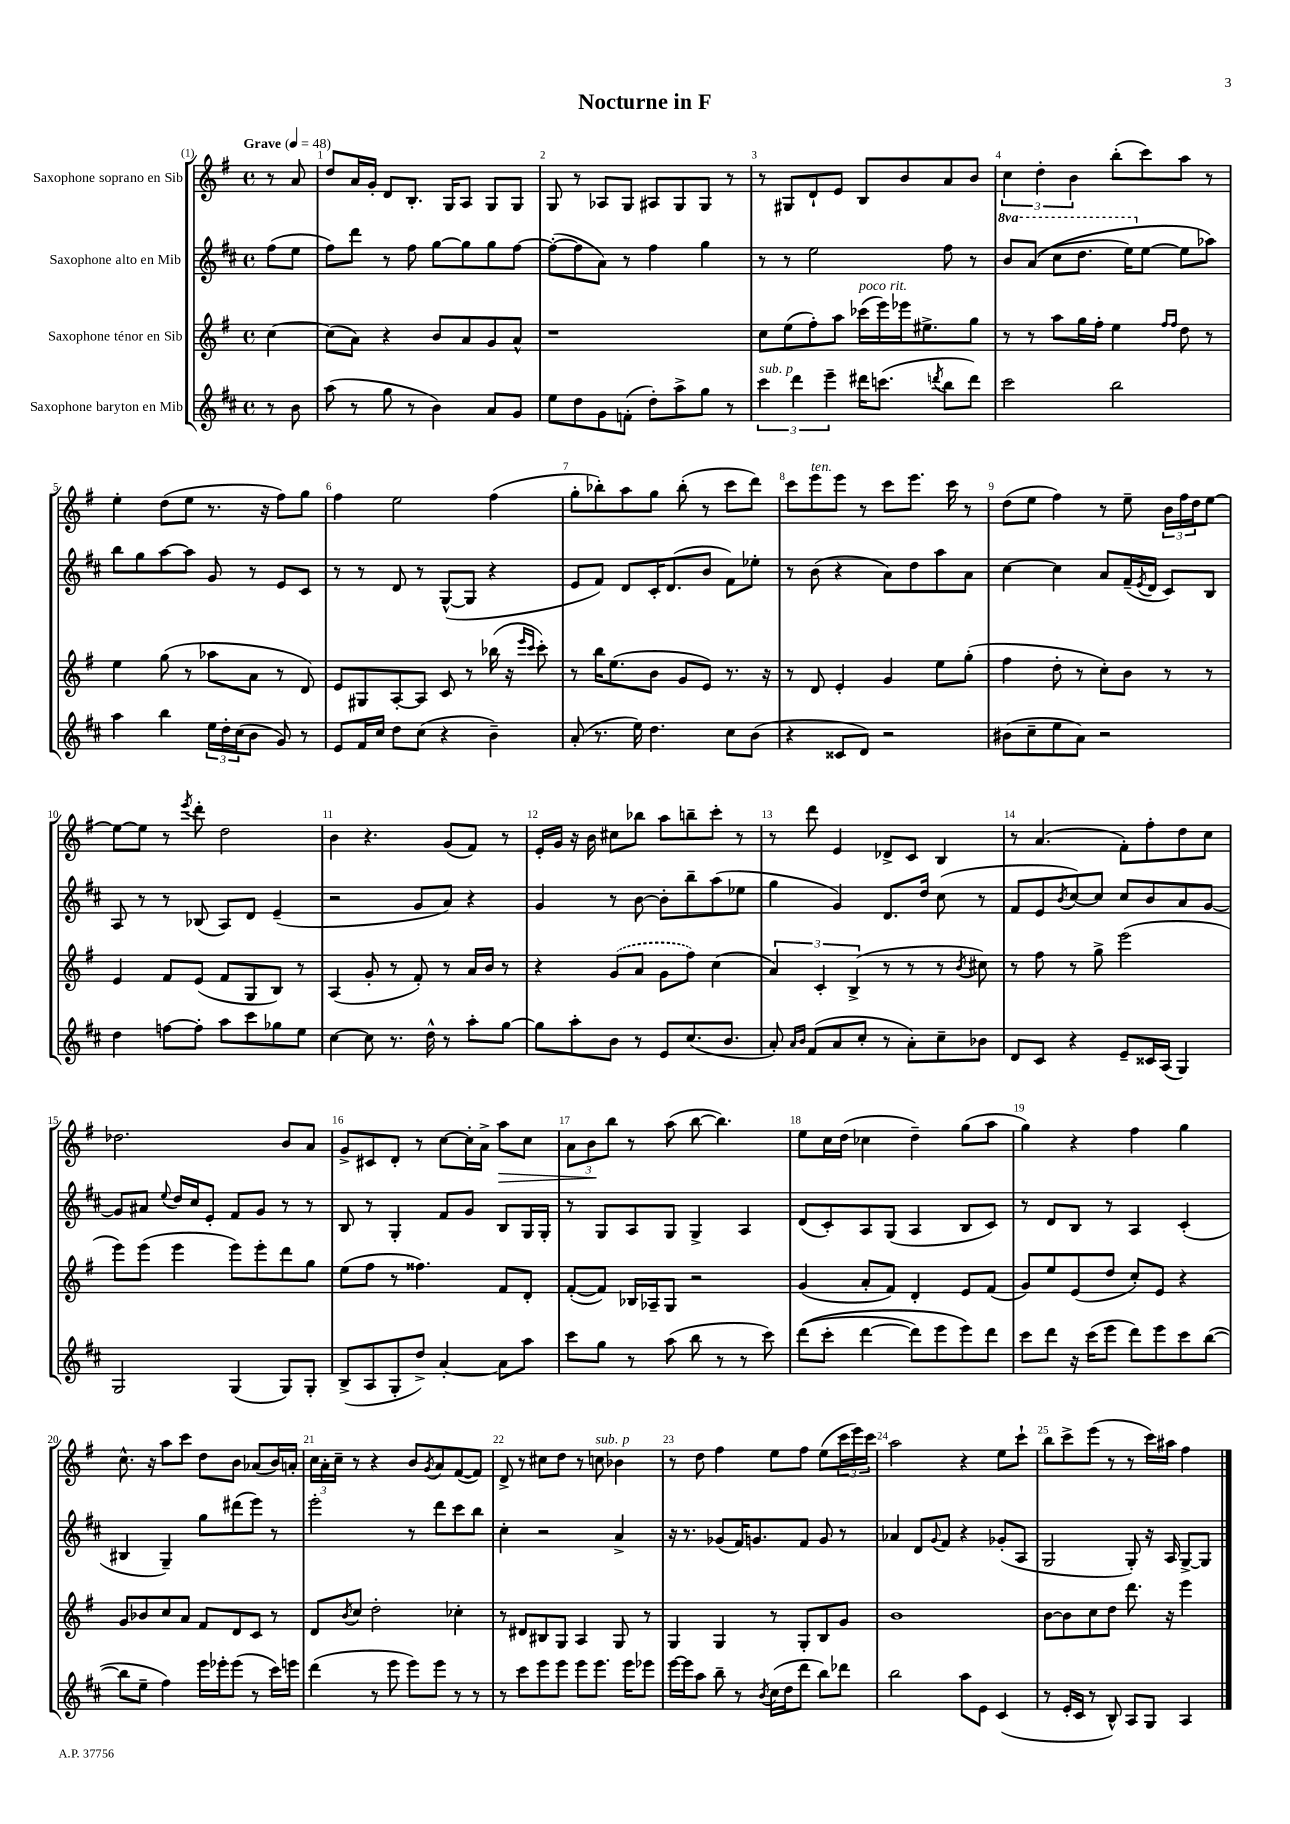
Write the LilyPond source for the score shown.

\header { title = "Nocturne in F" }
<<
\new StaffGroup <<
\new Staff = "s0" \with { instrumentName = "Saxophone soprano en Sib" } {
    \clef treble \key g \major \defaultTimeSignature \time 4/4 \partial 4 \tempo "Grave" 4 = 48
    r8 a'8 |
    d''8 a'16 g'16-. d'8 b8.-. g16 a8 g8 g8 |
    g8 r8 aes8 g8 ais8 g8 g8 r8 |
    r8 gis8 d'8-! e'8 b8 b'8 a'8 b'8 |
    \tuplet 3/2 { c''4 d''4-. b'4 } b''8-.( c'''8) a''8 r8 |
    e''4-. d''8( e''8 r8. r16 fis''8) g''8 |
    fis''4 e''2 fis''4( |
    g''8-. bes''8-.) a''8 g''8 bes''8-.( r8 c'''8 d'''8) |
    c'''8 e'''8^\markup { \italic "ten." } e'''8 r8 c'''8 e'''8. c'''16 r8 |
    d''8( e''8 fis''4) r8 e''8-- \tuplet 3/2 { b'16 fis''16 d''16 } e''8~ |
    e''8~ e''8 r8 \acciaccatura { e'''8 } d'''8-. d''2 |
    b'4 r4. g'8( fis'8) r8 |
    e'16-. g'16 r16 b'16 cis''8 bes''8 a''8 b''8-- c'''8-. r8 |
    r8 d'''8 e'4 des'8-> c'8 b4 |
    r8 a'4.( fis'8-.) fis''8-. d''8 c''8 |
    des''2. b'8 a'8 |
    g'8-> cis'8 d'8-. r8 c''8~ c''16-. a'16-> a''8\> c''8 |
    \tuplet 3/2 { a'8 b'8\! b''8 } r8 a''8( b''8~ b''4.) |
    e''8 c''16 d''16( ces''4 d''4--) g''8( a''8 |
    g''4) r4 fis''4 g''4 |
    c''8.-^ r16 a''8 c'''8 d''8 b'8 aes'8( b'16) a'16-. |
    \tuplet 3/2 { c''16 a'16-. c''16-- } r8 r4 b'8 \acciaccatura { g'8 } a'8 fis'8~( fis'8) |
    d'8-> r8 cis''8 d''8 r8 c''8^\markup { \italic "sub. p" } bes'4 |
    r8 d''8 fis''4 e''8 fis''8 e''8( \tuplet 3/2 { c'''16 e'''16) c'''16 } |
    a''2 r4 e''8 c'''8-! |
    b''8 c'''8-> e'''8( r8 r8 c'''16) ais''16 fis''4 \bar "|." |
}
\new Staff = "s1" \with { instrumentName = "Saxophone alto en Mib" } {
    \clef treble \key d \major \defaultTimeSignature \time 4/4 \set Staff.ottavationMarkups = #ottavation-simple-ordinals \partial 4
    fis''8( e''8 |
    fis''8) d'''8 r8 fis''8 g''8~ g''8 g''8 fis''8~ |
    fis''8~-.( fis''8 a'8) r8 fis''4 g''4 |
    r8 r8 e''2 fis''8 r8 |
    \ottava #1 b''8 a''8(\( cis'''8 d'''8. e'''16) \ottava #0 e''8~ e''8 aes''8\) |
    b''8 g''8 a''8~ a''8 g'8 r8 e'8 cis'8 |
    r8 r8 d'8 r8 g8~-^( g8 r4 |
    e'8 fis'8) d'8 cis'16-. d'8.( b'8 fis'8) ees''8-. |
    r8 b'8( r4 a'8) d''8 a''8 a'8 |
    cis''4~ cis''4 a'8 fis'16--( \acciaccatura { e'8 } d'16 cis'8) b8 |
    a8 r8 r8 bes8( a8) d'8 e'4--( |
    r2 g'8 a'8) r4 |
    g'4 r8 b'8~ b'8-. b''8-- a''8( ees''8 |
    g''4 g'4) d'8. d''16 cis''8( r8 |
    fis'8 e'8 \acciaccatura { b'8 } cis''8~) cis''8 cis''8 b'8 a'8 g'8~ |
    g'8 ais'8 \appoggiatura { e''8 } d''16 cis''16 e'8-. fis'8 g'8 r8 r8 |
    b8 r8 g4-. fis'8 g'8 b8 g16 g16-. |
    r8 g8 a8 g8 g4-> a4 |
    d'8( cis'8-.) a8 g8( a4 b8 cis'8) |
    r8 d'8 b8 r8 a4 cis'4-.( |
    bis4 g4--) g''8 dis'''8( e'''8) r8 |
    e'''2-. r8 d'''8 cis'''8 b''8 |
    cis''4-. r2 a'4-> |
    r16 r8. ges'8( fis'16) g'8. fis'8 g'8 r8 |
    aes'4 d'8 \appoggiatura { g'8 } fis'8 r4 ges'8-.( a8 |
    g2 g8-.) r16 a16 g8~-> g8 \bar "|." |
}
\new Staff = "s2" \with { instrumentName = "Saxophone ténor en Sib" } {
    \clef treble \key g \major \defaultTimeSignature \time 4/4 \partial 4
    c''4~ |
    c''8( a'8) r4 b'8 a'8 g'8 a'8-^ |
    r1 |
    c''8 e''8( fis''8-.) a''8 ces'''16^\markup { \italic "poco rit." }( e'''16) ees'''16 eis''8.-> g''8 |
    r8 r8 a''8 g''16 fis''16-. e''4 \grace { fis''16 fis''16 } d''8 r8 |
    e''4 g''8( r8 aes''8 a'8 r8 d'8) |
    e'8 gis8 a8~-. a8 c'8 r8 bes''16( r16 \grace { e'''16 c'''16 } c'''8-.) |
    r8 b''16 e''8.( b'8 g'8 e'8) r8. r16 |
    r8 d'8 e'4-. g'4 e''8 g''8-.( |
    fis''4 d''8-. r8 c''8-.) b'8 r8 r8 |
    e'4 fis'8 e'8( fis'8 g8 b8) r8 |
    a4( g'8-. r8 fis'8-.) r8 a'16 b'16 r8 |
    r4 \once \slurDashed g'8( a'8 g'8 fis''8) c''4( |
    \tuplet 3/2 { a'4) c'4-. b4->( } r8 r8 r8 \acciaccatura { b'8 } cis''8) |
    r8 fis''8 r8 g''8-> e'''2( |
    e'''8) e'''8( e'''4 e'''8) e'''8-. d'''8 g''8 |
    e''8( fis''8 r8 fisis''4.) fis'8 d'8-. |
    fis'8~-.( fis'8) bes16 aes16-- g8 r2 |
    g'4( a'8-. fis'8) d'4-. e'8 fis'8( |
    g'8) e''8 e'8( d''8 c''8-.) e'8 r4 |
    g'8 bes'8 c''8 a'8 fis'8 d'8 c'8 r8 |
    d'8 \acciaccatura { b'8 } c''8 d''2-. ces''4-. |
    r8 dis'8 bis8 g8 a4 g8 r8 |
    g4 g4 r8 g8-. b8 g'8 |
    b'1 |
    b'8~ b'8 c''8 d''8 d'''8. r16 e'''4 \bar "|." |
}
\new Staff = "s3" \with { instrumentName = "Saxophone baryton en Mib" } {
    \clef treble \key d \major \defaultTimeSignature \time 4/4 \partial 4
    r8 b'8 |
    a''8( r8 g''8 r8 b'4) a'8 g'8 |
    e''8 d''8 g'8 f'8-.( d''8-.) a''8-> g''8 r8 |
    \tuplet 3/2 { cis'''4^\markup { \italic "sub. p" } d'''4 e'''4-- } dis'''16 c'''8.( \acciaccatura { d'''8 } b''8 d'''8) |
    cis'''2 b''2 |
    a''4 b''4 \tuplet 3/2 { e''16 d''16-. cis''16( } b'8 g'8) r8 |
    e'8 fis'16 cis''16 d''8 cis''8( r4 b'4--) |
    a'8-.( r8. e''16) d''4. cis''8 b'8( |
    r4 cisis'8 d'8) r2 |
    bis'8( cis''8-- e''8 a'8) r2 |
    d''4 f''8~ f''8-. a''8 cis'''8 ges''8 e''8 |
    cis''4~ cis''8 r8. d''16-^ r8 a''8-. g''8~ |
    g''8 a''8-. b'8 r8 e'8 cis''8.( b'8. |
    a'8-.) \grace { a'16 b'16 } fis'8( a'8 cis''8-. r8 a'8-.) cis''8-- bes'8 |
    d'8 cis'8 r4 e'8-- cisis'16 a16( g4) |
    g2 g4( g8) g8-. |
    b8->( a8 g8-. d''8->) a'4~-. a'8 a''8 |
    cis'''8 g''8 r8 a''8( b''8 r8 r8 cis'''8) |
    d'''8(\( cis'''8-. d'''4~ d'''8) e'''8 e'''8\) d'''8 |
    cis'''8 d'''8 r16 cis'''16( e'''8 d'''8) e'''8 cis'''8 b''8~( |
    b''8 e''8-- fis''4) e'''16 ees'''16-. ees'''8( r8 cis'''16) e'''16 |
    d'''4( r8 e'''8 e'''8) e'''8 r8 r8 |
    r8 cis'''8 e'''8 e'''8 e'''8 e'''8. e'''16 ees'''8 |
    e'''16~ e'''16 a''8 b''8-- r8 \acciaccatura { b'8 } cis''16( d''16 d'''8 b''8) des'''8 |
    b''2 a''8 e'8 cis'4( |
    r8 e'16-. cis'16 r8 b8-^) a8 g8 a4 \bar "|." |
}
>>
>>
\layout { \context { \Score \override BarNumber.break-visibility = ##(#f #t #t) barNumberVisibility = #all-bar-numbers-visible } }
